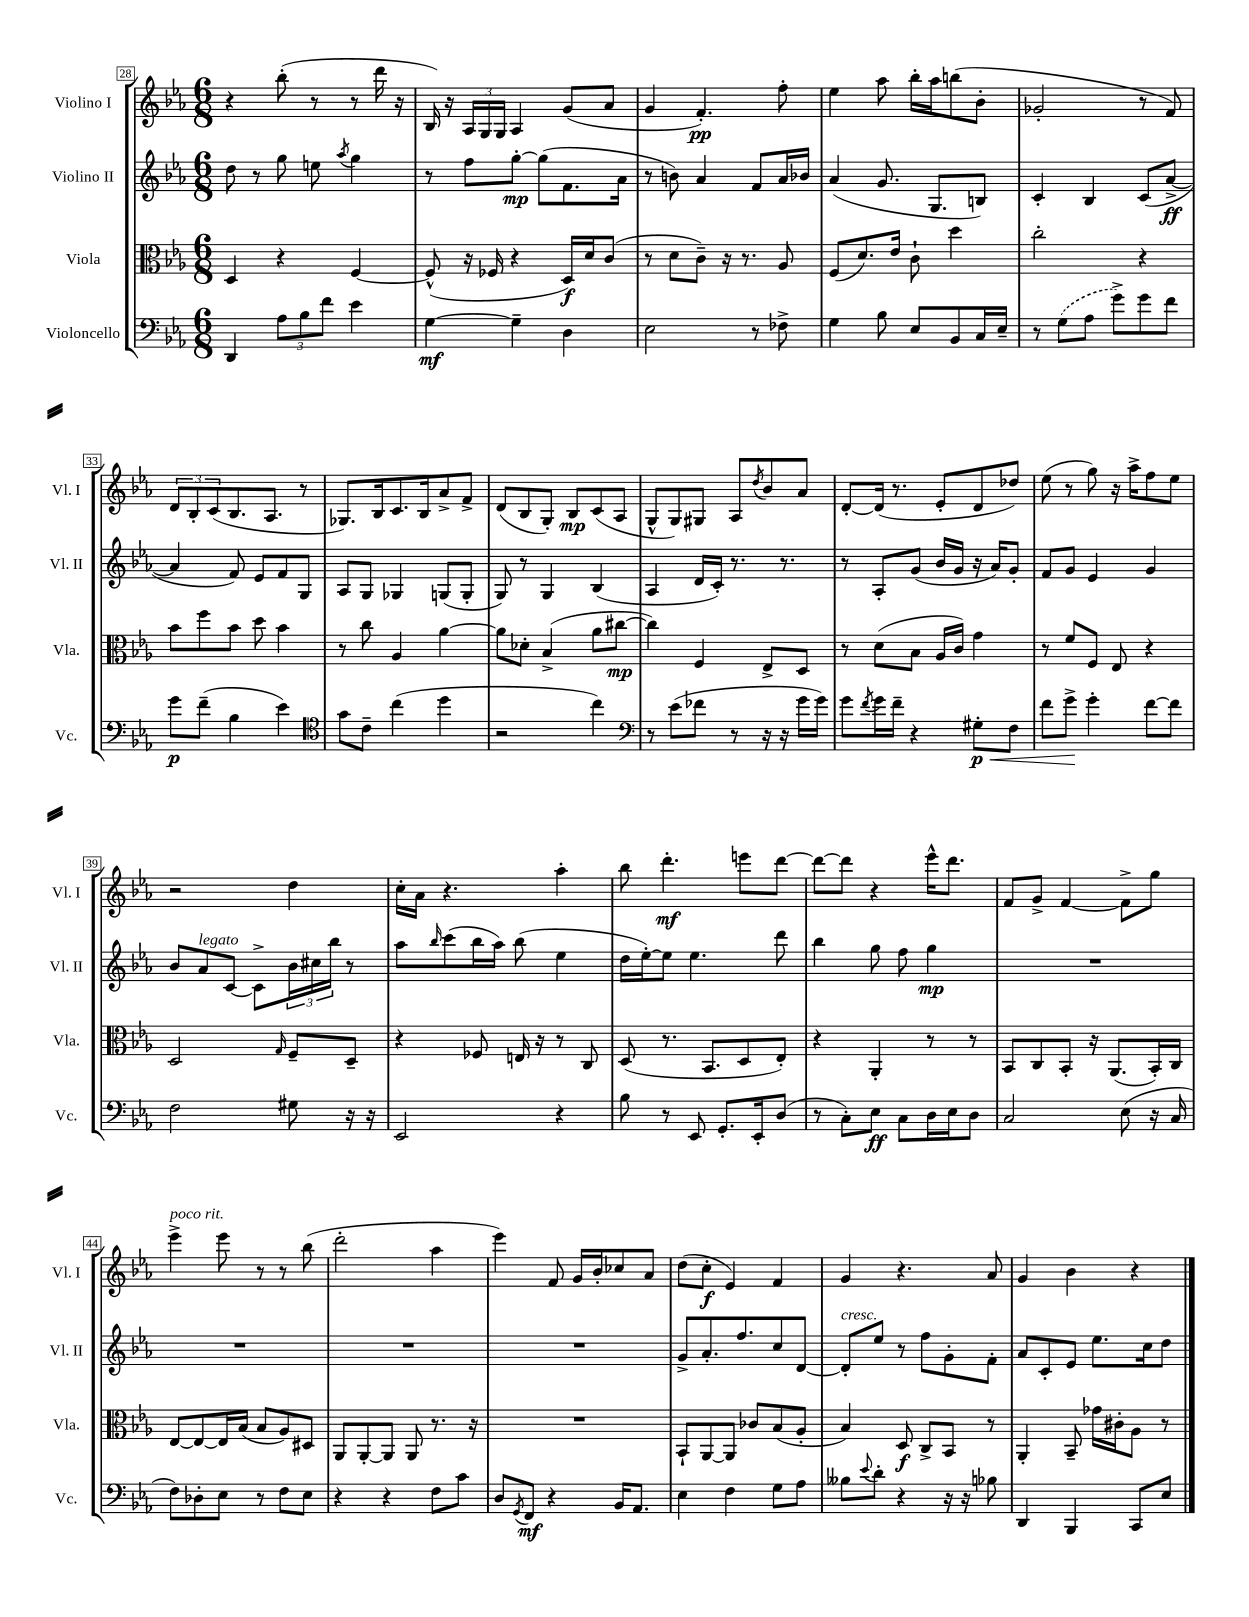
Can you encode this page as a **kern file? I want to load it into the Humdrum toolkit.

**kern	**kern	**kern	**kern
*staff4	*staff3	*staff2	*staff1
*clefF4	*clefC3	*clefG2	*clefG2
*k[b-e-a-]	*k[b-e-a-]	*k[b-e-a-]	*k[b-e-a-]
*M6/8	*M6/8	*M6/8	*M6/8
4DD	4D	8dd	4r
.	.	8r	.
12A-	4r	8gg	(8bb-'
12B-	.	.	.
.	.	8ee	8r
12f	.	.	.
.	.	8qaa-	.
4e-	[4F	4gg	8r
.	.	.	16ddd
.	.	.	16r
=	=	=	=
[4G	(8F^^]	8r	16B-)
.	.	.	16r
.	16r	8ff	24A-
.	.	.	24G
.	16F-	.	.
.	.	.	24G
4G~]	4r	[8gg'	4A-
.	.	(8gg]	.
4D	16D)	8.f	(8g
.	16d	.	.
.	(8c	.	8a-
.	.	16a-	.
=	=	=	=
2E-	8r	8r	4g
.	8d	8b)	.
.	8c~)	4a-	4.f')
.	16r	.	.
.	8.r	.	.
8r	.	8f	.
8F-^	8A-	16a-	8ff'
.	.	16b-	.
=	=	=	=
4G	(8F	(4a-	4ee-
.	8.d)	.	.
8B-	.	8.g	8aa-
.	16e-	.	.
8E-	8c`	.	16bb-'
.	.	8.G	16aa-
8BB-	4dd	.	(8bb
16C	.	8B)	8b-'
16E-~	.	.	.
=	=	=	=
8r	2cc'	4c'	2g-'
(8G	.	.	.
8A-	.	4B-	.
8g^)	.	.	.
8g	4r	(8c	8r
8f	.	[8a-^	8f)
=	=	=	=
8g	8b-	4a-]	12d
.	.	.	12B-'
(8f~	8ff	.	.
.	.	.	(12c
4B-	8b-	8f)	8.B-
.	8dd	8e-	.
.	.	.	8.A-
4e-)	4b-	8f	.
.	.	8G	8r
=	=	=	=
*clefC4	*	*	*
8g	8r	8A-	8.G-)
8c~	8cc	8G	.
.	.	.	16B-
(4cc	4A-	4G-	8.c
.	.	.	16B-
4dd	[4a-	(8G	8a-^
.	.	8G'	8f^
=	=	=	=
2r	8a-]	8G)	(8d
.	8d-'	8r	8B-
.	(4B-^	4G	8G')
.	.	.	8B-
4cc)	8a-	(4B-	(8c
.	[8cc#	.	8A-
=	=	=	=
*clefF4	*	*	*
8r	4cc#])	4A-	8G^^
(8e-	.	.	8G)
8f-	4F	16d	8G#
.	.	16c')	.
8r	.	8.r	8A-
.	.	.	8qdd
16r	8E-^	.	8b-
16r	.	8.r	.
16g	8D	.	8a-
16g)	.	.	.
=	=	=	=
8g	8r	8r	[8d'
8qf	.	.	.
16g	(8d	8A-'	(16d]
16f~	.	.	8.r
4r	8B-	(8g	.
.	16A-	16b-	8e-'
.	16c)	16g	.
8G#'	4g	16r	8d
.	.	16a-)	.
8F	.	8g'	8dd-)
=	=	=	=
8f	8r	8f	(8ee-
8g^	8f	8g	8r
4g'	8F	4e-	8gg)
.	8E-	.	16r
.	.	.	16aa-^
[8f	4r	4g	8ff
8f]	.	.	8ee-
=	=	=	=
2F	2D	8b-	2r
.	.	8a-	.
.	.	[8c	.
.	.	8c^]	.
.	16qqG	.	.
8G#	8F~	24b-	4dd
.	.	24cc#	.
.	.	24bb-	.
16r	8D~	8r	.
16r	.	.	.
=	=	=	=
2EE-	4r	8aa-	16cc'
.	.	.	16a-
.	.	16qqbb-	.
.	.	(8ccc	4.r
.	8F-	16bb-	.
.	.	16aa-)	.
.	16E	(8bb-	.
.	16r	.	.
4r	8r	4ee-	4aa-'
.	8C	.	.
=	=	=	=
8B-	(8D	16dd	8bb-
.	.	[16ee-')	.
8r	8.r	8ee-]	4.ddd'
8EE-	.	4.ee-	.
.	8.BB-	.	.
8.GG'	.	.	.
.	8D	.	8eee
16EE-'	.	.	.
(8D	8E-')	8ddd	[8ddd
=	=	=	=
8r	4r	4bb-	8ddd_
8C')	.	.	8ddd]
8E-	4AA-'	8gg	4r
8C	.	8ff	.
16D	8r	4gg	16eee-^^
16E-	.	.	8.ddd
8D	8r	.	.
=	=	=	=
2C	8BB-	2.r	8f
.	8C	.	8g^
.	8BB-'	.	[4f
.	16r	.	.
.	(8.AA-	.	.
(8E-	.	.	8f^]
16r	16BB-')	.	8gg
16C	16C	.	.
=	=	=	=
8F)	[8E-	2.r	4eee-^
8D-'	8E-_	.	.
8E-	16E-]	.	8eee-
.	(16B-	.	.
8r	8B-	.	8r
8F	8A-)	.	8r
8E-	8D#	.	(8bb-
=	=	=	=
4r	8AA-	2.r	2ddd'
.	[8AA-'	.	.
4r	8AA-]	.	.
.	8AA-	.	.
8F	8.r	.	4aa-
8c	.	.	.
.	16r	.	.
=	=	=	=
8D	2.r	2.r	4eee-)
8qGG	.	.	.
8FF	.	.	.
4r	.	.	8f
.	.	.	16g
.	.	.	16b-'
16BB-	.	.	8cc-
8.AA-	.	.	.
.	.	.	8a-
=	=	=	=
4E-	8BB-`	8g^	(8dd
.	[8AA-	8.a-'	8cc'
4F	8AA-]	.	4e-)
.	.	8.ff	.
.	8c-	.	.
8G	(8B-	8cc	4f
8A-	8A-'	[8d	.
=	=	=	=
8B--	4B-)	8d']	4g
8qqe-	.	.	.
8d'	.	8ee-	.
4r	8D	8r	4.r
.	8C^	8ff	.
16r	8BB-	8g'	.
16r	.	.	.
8B-	8r	8f'	8a-
=	=	=	=
4DD	4AA-'	8a-	4g
.	.	8c'	.
4BBB-	8BB-~	8e-	4b-
.	16g-	8.ee-	.
.	16c#'	.	.
8CC	8A-	.	4r
.	.	16cc	.
8E-	8r	8dd	.
==	==	==	==
*-	*-	*-	*-
